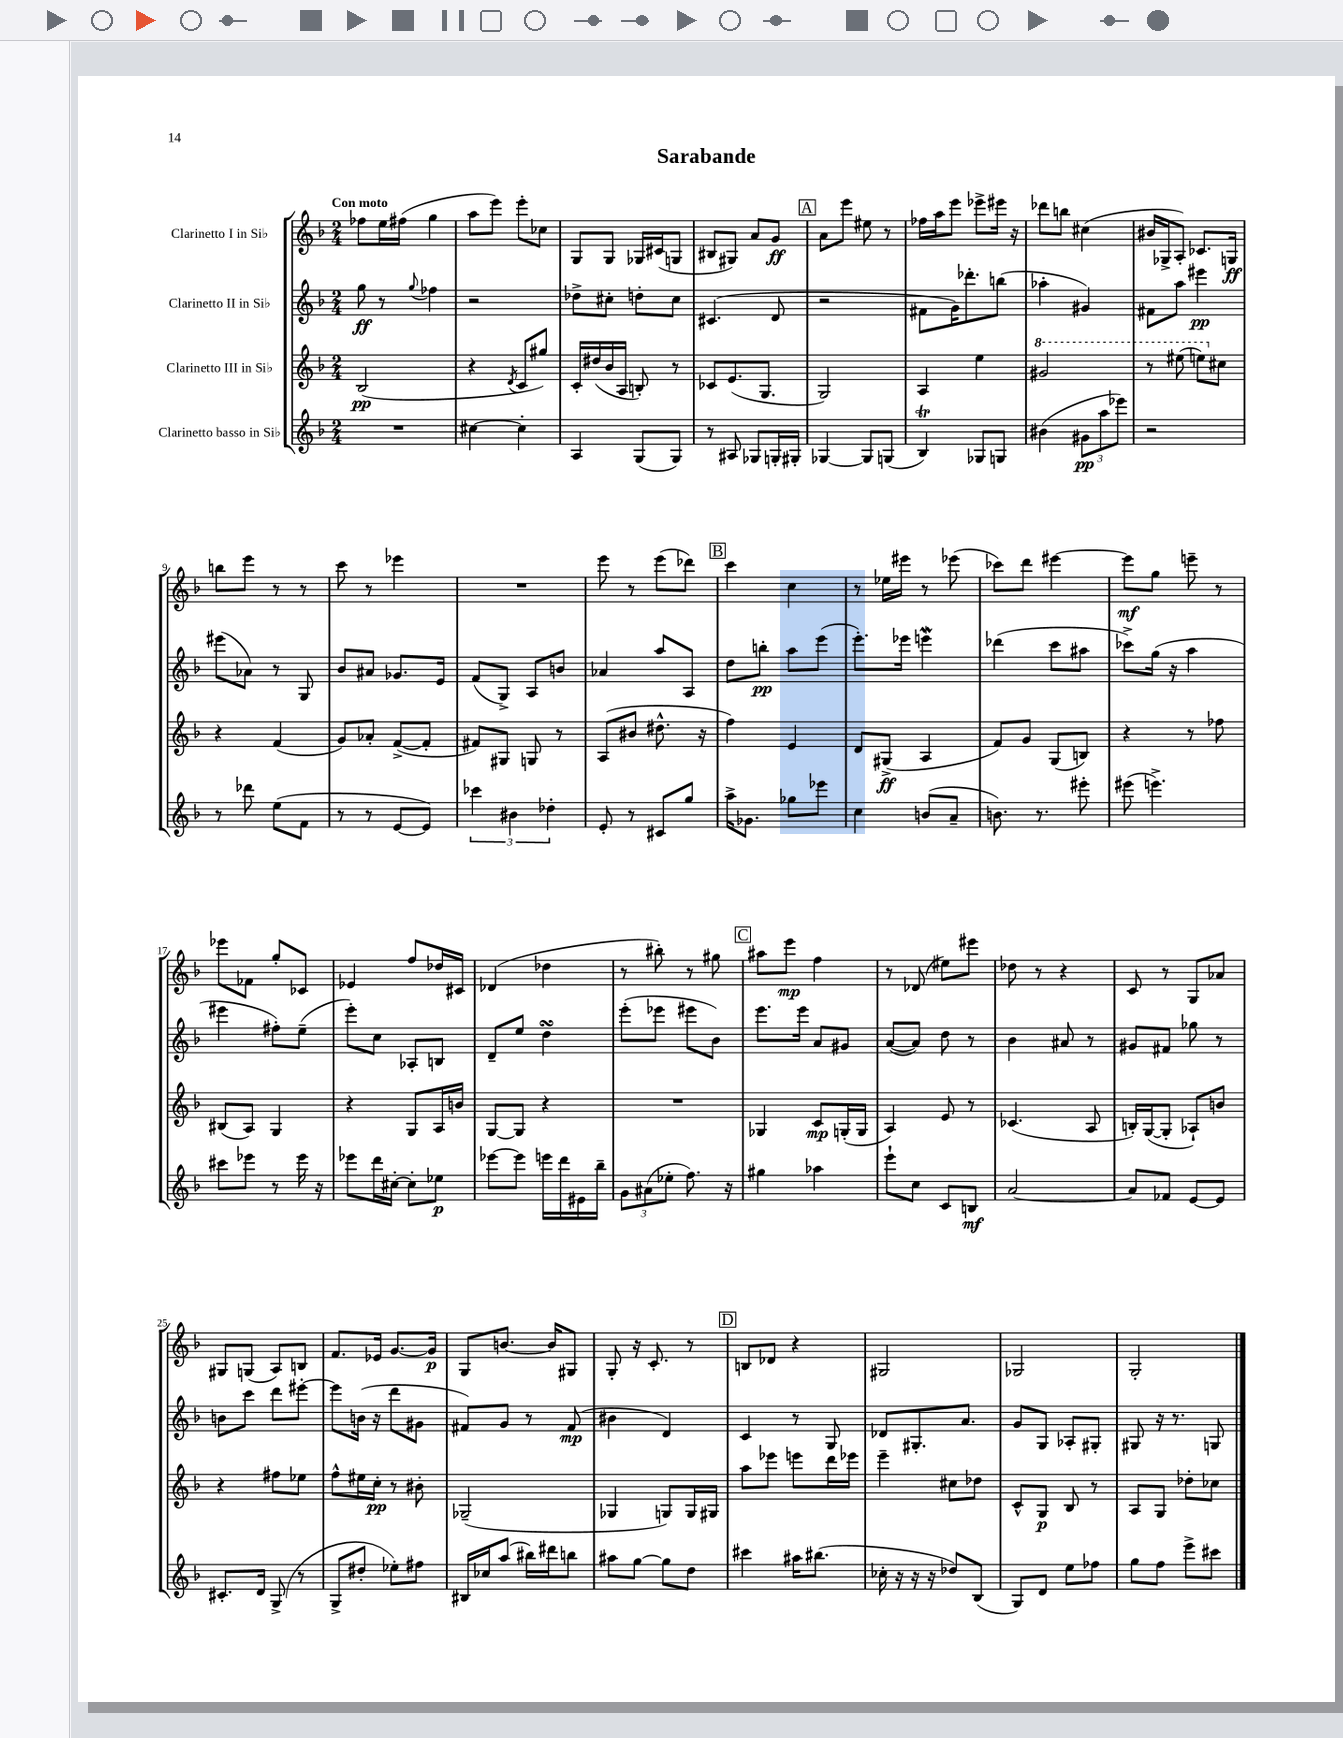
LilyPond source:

\header { title = "Sarabande" }
<<
\new StaffGroup <<
\new Staff = "s0" \with { instrumentName = "Clarinetto I in Sib" } {
    \clef treble \key f \major \numericTimeSignature \time 2/4 \tempo "Con moto"
    fes''8 e''16 fis''16( g''4 |
    a''8 e'''8) e'''8-. ces''8 |
    g8 g8 ges16 cis'16( g8 |
    bis8 gis8) a'8 g'8\ff |
    \mark \markup { \box "A" } a'8 e'''8 eis''8 r8 |
    fes''16 a''16 e'''8 ees'''8-> eis'''16 r16 |
    des'''8 b''8 cis''4( |
    bis'16 ges16-> a8-.) ces'8. g16\ff |
    b''8 e'''8 r8 r8 |
    c'''8 r8 ees'''4 |
    R2 |
    e'''8 r8 e'''8( des'''8) |
    \mark \markup { \box "B" } c'''4 c''4 |
    r8 ees''16 eis'''16 r8 ees'''8( |
    ces'''8) d'''8 eis'''4~ |
    eis'''8\mf g''8 e'''8-- r8 |
    ees'''8 fes'8 g''8-. ces'8 |
    ees'4 f''8 des''16 cis'16 |
    des'4( des''4 |
    r8 bis''8-.) r8 gis''8 |
    \mark \markup { \box "C" } ais''8 e'''8\mp f''4 |
    r8 des'8( eis''8) eis'''8 |
    des''8 r8 r4 |
    c'8 r8 g8 aes'8 |
    gis8 g8( a8) b8 |
    f'8. ees'16 g'8.~ g'16\p |
    g8 b'8.~ b'16 gis8 |
    g8-. r16 c'8.-. r8 |
    \mark \markup { \box "D" } b8 des'8 r4 |
    gis2 |
    ges2 |
    g2-. \bar "|." |
}
\new Staff = "s1" \with { instrumentName = "Clarinetto II in Sib" } {
    \clef treble \key f \major \numericTimeSignature \time 2/4
    g''8\ff r8 \appoggiatura { g''8 } fes''4 |
    r2 |
    des''8-> cis''8-. d''8-. cis''8 |
    cis'4.( d'8 |
    \mark \markup { \box "A" } r2 |
    fis'8 g'16) des'''8.-. b''8( |
    aes''4-. gis'4) |
    fis'8 a''8 eis'''4\pp |
    eis'''8( aes'8) r8 g8 |
    bes'8 ais'8 ges'8. e'16 |
    f'8( g8->) a8 b'8 |
    aes'4 a''8 a8 |
    \mark \markup { \box "B" } d''8 b''8-.\pp a''8 e'''8( |
    e'''8.-.) ees'''16 e'''4\mordent |
    des'''4( c'''8 ais''8 |
    ces'''8->) g''16( r16 a''4 |
    eis'''4 fis''8-.) e''8--( |
    e'''8-.) c''8 aes8-. b8 |
    d'8-- e''8 d''4\turn |
    e'''8-.( ees'''8 eis'''8 bes'8) |
    \mark \markup { \box "C" } e'''8. e'''16 a'8 gis'8 |
    a'8~( a'8) d''8 r8 |
    bes'4 ais'8 r8 |
    gis'8 fis'8 ges''8 r8 |
    b'8 c'''8 d'''8 eis'''8~-. |
    eis'''8 b'16( r16 d'''8 gis'8 |
    fis'8) g'8 r8 fis'8\mp( |
    bis'4 d'4) |
    \mark \markup { \box "D" } c'4 r8 g8 |
    des'8 gis8.-. a'8. |
    g'8 g8 aes8-. gis8-. |
    gis8 r16 r8. g8 \bar "|." |
}
\new Staff = "s2" \with { instrumentName = "Clarinetto III in Sib" } {
    \clef treble \key f \major \numericTimeSignature \time 2/4
    bes2\pp( |
    r4 \acciaccatura { d'8 } c'8 gis''8) |
    c'16-. dis''16( bes'16 a16 b8-.) r8 |
    ces'8 e'8.( g8. |
    \mark \markup { \box "A" } g2) |
    a4 e''4 |
    \ottava #1 gis''2 |
    r8 eis'''8( e'''8) \ottava #0 cis''8 |
    r4 f'4( |
    g'8) aes'8-. f'8~->( f'8-. |
    fis'8) gis8 g8 r8 |
    a8( bis'8 dis''8.-^ r16 |
    \mark \markup { \box "B" } f''4) e'4 |
    d'8 gis8->\ff( a4 |
    f'8) g'8 g8( b8) |
    r4 r8 fes''8 |
    bis8( a8) g4 |
    r4 g8 a16 b'16 |
    g8~ g8 r4 |
    R2 |
    \mark \markup { \box "C" } ges4 c'8\mp g16-.( g16 |
    a4) e'8 r8 |
    ces'4.( a8 |
    b16-.) g16~( g8-. aes8-!) b'8 |
    r4 fis''8 ees''8 |
    f''8-^ eis''16 c''16-.\pp r8 bis'8-. |
    ges2--( |
    ges4 g8) g16 gis16 |
    \mark \markup { \box "D" } a''8 ees'''8 e'''8 d'''16 ees'''16 |
    e'''4-- cis''8 des''8 |
    c'8-^ g8\p bes8 r8 |
    a8 g8 des''8-. ces''8 \bar "|." |
}
\new Staff = "s3" \with { instrumentName = "Clarinetto basso in Sib" } {
    \clef treble \key f \major \numericTimeSignature \time 2/4
    R2 |
    cis''4~ cis''4-. |
    a4 g8( g8) |
    r8 ais8 ges8 g16-. gis16-. |
    \mark \markup { \box "A" } ges4~ ges8 g8( |
    bes4\trill) ges8 g8 |
    bis'4( \tuplet 3/2 { gis'8\pp a''8 ees'''8) } |
    r2 |
    r8 des'''8 e''8( f'8 |
    r8 r8 e'8~ e'8) |
    \tuplet 3/2 { ces'''4 bis'4 des''4-. } |
    e'8-. r8 cis'8 g''8 |
    \mark \markup { \box "B" } a''16-> ges'8. ges''8 ees'''8 |
    c''4 b'8( a'8-- |
    b'8.) r8. eis'''8-. |
    eis'''8( e'''4.->) |
    cis'''8 ees'''8 r8 ees'''16 r16 |
    ees'''8 d'''16 cis''16~-. cis''8-. ees''8\p |
    ees'''8~ ees'''8 e'''16 d'''16 eis'16 bes''16-- |
    \tuplet 3/2 { g'8 ais'8( ees''8-. } f''8.) r16 |
    \mark \markup { \box "C" } gis''4 aes''4 |
    e'''8-! c''8 c'8 b8\mf |
    a'2~ |
    a'8 fes'8 e'8~ e'8 |
    cis'8.-. d'16 g8->( r8 |
    g8-> dis''8-. ees''8-.) fis''8 |
    bis16 ces''16 a''8( bis''16) dis'''16 b''8 |
    ais''8 g''8~ g''8 d''8 |
    \mark \markup { \box "D" } cis'''4 ais''16 bis''8.( |
    ces''16-. r16 r16 r16 des''8) bes8( |
    g8) d'8 e''8 fes''8 |
    g''8 f''8 e'''8-> cis'''8 \bar "|." |
}
>>
>>
